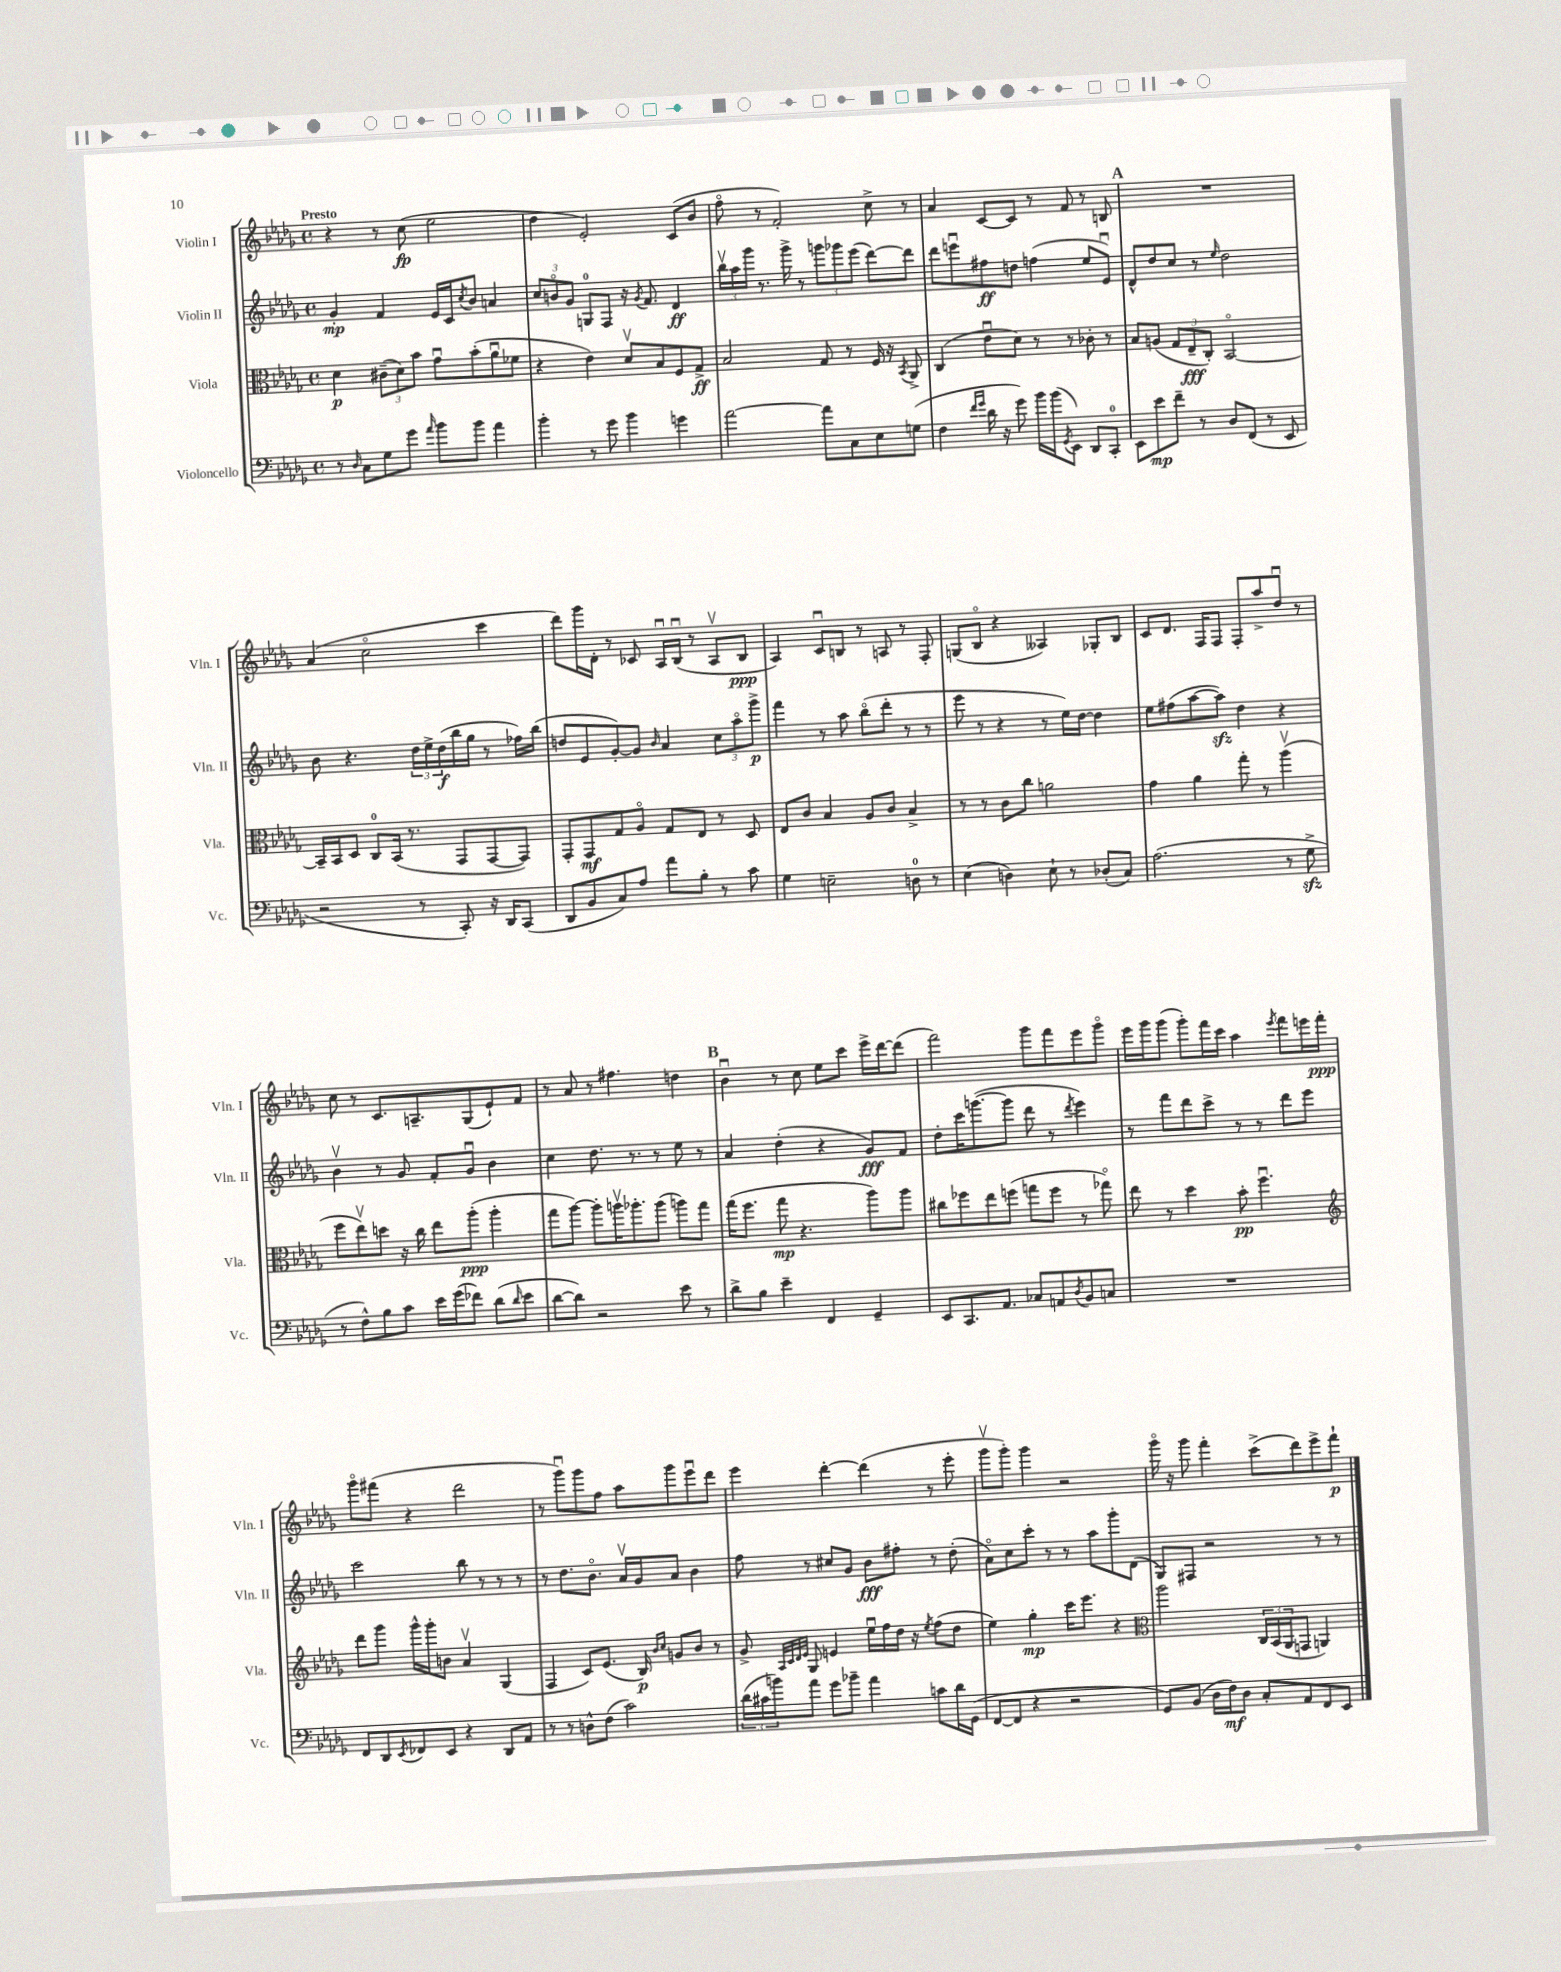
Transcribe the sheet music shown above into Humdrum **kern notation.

**kern	**dynam	**kern	**dynam	**kern	**dynam	**kern	**dynam
*part4	*part4	*part3	*part3	*part2	*part2	*part1	*part1
*staff4	*staff4	*staff3	*staff3	*staff2	*staff2	*staff1	*staff1
*I"Violoncello	*	*I"Viola	*	*I"Violin II	*	*I"Violin I	*
*I'Vc.	*	*I'Vla.	*	*I'Vln. II	*	*I'Vln. I	*
*clefF4	*	*clefC3	*	*clefG2	*	*clefG2	*
*k[b-e-a-d-g-]	*	*k[b-e-a-d-g-]	*	*k[b-e-a-d-g-]	*	*k[b-e-a-d-g-]	*
*M4/4	*	*M4/4	*	*M4/4	*	*M4/4	*
*met(c)	*	*met(c)	*	*met(c)	*	*met(c)	*
=1	=1	=1	=1	=1	=1	=1	=1
!	!	!	!	!	!	!LO:TX:a:B:t=Presto	!
8r	.	4d-\	p	4g-'/	mp	4r	.
16qqD-/	.	.	.	.	.	.	.
8C\L	.	.	.	.	.	.	.
8G-\	.	(12c#X~\L	.	4f/	.	8r	.
.	.	12d-\)	.	.	.	.	.
8g-\J	.	.	.	.	.	(8cc\	fp
.	.	12b-\J	.	.	.	.	.
16qqa-/	.	.	.	.	.	.	.
8b-\L	.	8g-u\L	.	16e-/LL	.	2ee-\	.
.	.	.	.	16c/J	.	.	.
.	.	.	.	8qcc/	.	.	.
8b-\J	.	(8b-'\	.	8b-/J	.	.	.
4a-\	.	8a-u\	.	4an/	.	.	.
.	.	8f-X\J	.	.	.	.	.
=2	=2	=2	=2	=2	=2	=2	=2
4b-'\	.	4r	.	12cc/L	.	4dd-\	.
.	.	.	.	12bn/	.	.	.
.	.	.	.	12g-/J	.	.	.
8r	.	4e-\)	.	8Gn/L	.	2e-'/)	.
8g-\	.	.	.	8F/J	.	.	.
4b-\	.	8d-v/L	.	16r	.	.	.
.	.	.	.	8qg-/	.	.	.
.	.	.	.	8.f/	.	.	.
.	.	8B-/	.	.	.	.	.
4gn\	.	8F/	.	4d-/	ff	(8c/L	.
.	.	8G-^/J	ff	.	.	8b-/J	.
=3	=3	=3	=3	=3	=3	=3	=3
[2a-\	.	2B-/	.	24bb-v\LL	.	8ff\	.
.	.	.	.	24aa-\	.	.	.
.	.	.	.	24ggg-\JJ	.	.	.
.	.	.	.	8.r	.	8r	.
.	.	.	.	.	.	2f'/)	.
.	.	.	.	16ggg-^\	.	.	.
.	.	.	.	8r	.	.	.
8a-\L]	.	8G-/	.	12gggn\L	.	.	.
.	.	.	.	12ggg-X\	.	.	.
8C\	.	8r	.	.	.	.	.
.	.	.	.	(12eee-\J	.	.	.
8E-\	.	16F/	.	[8ddd-\L)	.	8cc^\	.
.	.	16r	.	.	.	.	.
.	.	8qBB-/	.	.	.	.	.
(8Gn\J	.	8AA-^/	.	8ddd-\J]	.	8r	.
=4	=4	=4	=4	=4	=4	=4	=4
4F\	.	(4C/	.	8ddd-\L	.	4a-/	.
.	.	.	.	8eeenu\	.	.	.
16qqf/LL	.	.	.	.	.	.	.
16qqg-/JJ	.	.	.	.	.	.	.
16d-\	.	8e-u\L	.	8ff#X\	ff	[8c/L	.
16r	.	.	.	.	.	.	.
8g-\)	.	8d-\J)	.	8ddn\J	.	8c/J]	.
16b-\LL	.	8r	.	(4ffn\	.	8r	.
(16b-\J	.	.	.	.	.	.	.
8qGG-/	.	.	.	.	.	.	.
8EE-\J)	.	8r	.	.	.	8f/	.
8DD-/L	.	8c-X'\	.	8ee-/L	.	8r	.
8CC'/J	.	8r	.	8e-u/J)	.	8Bn/	.
!!LO:REH:place=s1:t=A
=5	=5	=5	=5	=5	=5	=5	=5
8EE-\L	.	8B-/L	.	8d-^^/L	.	1r	.
8e-\	mp	(8An/J	.	8dd-/	.	.	.
8f~\J	.	12G-/L	.	8cc/J	.	.	.
.	.	12E-~/	fff	.	.	.	.
8r	.	.	.	8r	.	.	.
.	.	12C'/J)	.	.	.	.	.
.	.	.	.	16qqee-/	.	.	.
8D-/L	.	[2BB-/	.	2dd-\	.	.	.
(8FF/J	.	.	.	.	.	.	.
8r	.	.	.	.	.	.	.
8EE-/	.	.	.	.	.	.	.
!!LO:LB:g=z
=6	=6	=6	=6	=6	=6	=6	=6
2r	.	16BB-~/LL]	.	8b-\	.	(4a-/	.
.	.	16BB-/J	.	.	.	.	.
.	.	8D-/J	.	4.r	.	.	.
.	.	8C/L	.	.	.	2cc\	.
.	.	(16BB-/Jk	.	.	.	.	.
.	.	8.r	.	.	.	.	.
8r	.	.	.	24dd-\LL	.	.	.
.	.	.	.	24ee-^\	.	.	.
.	.	.	.	(24dd-\	f	.	.
8CC'/)	.	8GG-/L	.	16bb-\	.	.	.
.	.	.	.	16gg-\JJ	.	.	.
16r	.	[8GG-/	.	8r	.	4ccc\	.
16DD-/KL	.	.	.	.	.	.	.
(8CC/J	.	8GG-/J])	.	16ff-X\LL)	.	.	.
.	.	.	.	(16bb-\JJ	.	.	.
=7	=7	=7	=7	=7	=7	=7	=7
8DD-/L	.	8GG-'/L	.	8ddn/L	.	8ddd-\L)	.
8BB-/	.	8GG-/	mf	8e-/	.	16ggg-\L	.
.	.	.	.	.	.	16d-'\JJ	.
8C/)	.	8G-/	.	[8g-'/)	.	8r	.
8A-/J	.	8A-/J	.	8g-/J]	.	8c-X/	.
.	.	.	.	16qqb-/	.	.	.
8a-\L	.	8G-/L	.	4a-/	.	16A-u/LL	.
.	.	.	.	.	.	(16B-u/JJ	.
8B-'\J	.	8E-/J	.	.	.	8r	.
8r	.	8r	.	12cc\L	.	8A-v/L	.
.	.	.	.	12aa-\	.	.	.
8c\	.	8D-/	.	.	.	8B-/J	ppp
.	.	.	.	12ggg-^\J	p	.	.
=8	=8	=8	=8	=8	=8	=8	=8
4G-\	.	8E-/L	.	4fff\	.	4A-/)	.
.	.	8c/J	.	.	.	.	.
2En~\	.	4B-/	.	8r	.	8cu/L	.
.	.	.	.	8aa-\	.	8Bn/J	.
.	.	8A-/L	.	(8bb-\L	.	8r	.
.	.	8c/J	.	8ddd-'\J	.	8An/	.
8Dn\	.	4B-^/	.	8r	.	8r	.
8r	.	.	.	8r	.	8F'/	.
=9	=9	=9	=9	=9	=9	=9	=9
(4E-\	.	8r	.	8eee-\	.	(8Gn/L	.
.	.	8r	.	8r	.	8B-/J	.
4Dn\)	.	8c\L	.	4r	.	4r	.
.	.	8cc\J	.	.	.	.	.
8E-`\	.	2an\	.	8r	.	4A--X/)	.
8r	.	.	.	16ee-\LL)	.	.	.
.	.	.	.	[16dd-\JJ	.	.	.
(8D-X'/L	.	.	.	4dd-\]	.	8G-X'/L	.
8C/J)	.	.	.	.	.	8B-/J	.
=10	=10	=10	=10	=10	=10	=10	=10
(2.A-\	.	4g-\	.	8ee-\L	.	8c/L	.
.	.	.	.	(8ff#X\	.	8.d-/J	.
.	.	4a-\	.	[8aa-\	.	.	.
.	.	.	.	.	.	16F/KL	.
.	.	.	.	8aa-zz\J])	.	8F/J	.
.	.	8gg-'\	.	4dd-\	.	8F'/L	.
.	.	8r	.	.	.	8aa-^/	.
8r	.	(4aa-v\	.	4r	.	8dd-u/J	.
8G-zz^\	.	.	.	.	.	8r	.
!!LO:LB:g=z
=11	=11	=11	=11	=11	=11	=11	=11
8r	.	8ff\L	.	4b-v\	.	8cc\	.
8F^^\L)	.	8ee-v\)	.	.	.	8r	.
8B-\	.	8ddn\J	.	8r	.	8.c/L	.
8c\J	.	16r	.	8g-/	.	.	.
.	.	16cc\	.	.	.	8.An~/	.
16e-\LL	.	8ee-\L	.	8f'/L	.	.	.
(16g-\J	.	.	.	.	.	.	.
8f-X\J)	.	(8aa-'\J	ppp	8g-u/J	.	(8G-/	.
(8d-\L	.	4aa-'\	.	4b-\	.	8e-`/)	.
16qqd-/	.	.	.	.	.	.	.
8e-\J	.	.	.	.	.	8f/J	.
=12	=12	=12	=12	=12	=12	=12	=12
[8d-\L	.	8gg-\L	.	4cc\	.	8r	.
8d-\J])	.	[8aa-\J)	.	.	.	8a-/	.
2r	.	8aa-'\L]	.	8.dd-\	.	8r	.
.	.	16aanv\K	.	.	.	4.ff#X\	.
.	.	8.aa-X'\	.	8.r	.	.	.
.	.	(8aa-\J	.	8r	.	.	.
8e-\	.	8aan\L)	.	8ee-\	.	4ddn\	.
8r	.	8gg-\J	.	8r	.	.	.
!!LO:REH:place=s1:t=B
=13	=13	=13	=13	=13	=13	=13	=13
8d-^\L	.	(16gg-\KL	.	4a-/	.	4b-u\	.
.	.	8.ff\J	.	.	.	.	.
8B-\J	.	.	.	.	.	.	.
4e-~\	.	8gg-\	mp	(4dd-'\	.	8r	.
.	.	4.r	.	.	.	8cc\	.
4FF/	.	.	.	4r	.	8ee-\L	.
.	.	.	.	.	.	8ccc\J	.
4GG-~/	.	8aa-\L)	.	8g-/L)	fff	16eee-^\LL	.
.	.	.	.	.	.	[16ddd-\J	.
.	.	8aa-\J	.	8f/J	.	(8ddd-\J]	.
=14	=14	=14	=14	=14	=14	=14	=14
8EE-/L	.	8cc#X\L	.	8dd-'\L	.	2fff\)	.
8.CC/	.	8ff-X\	.	16ccc\K	.	.	.
.	.	.	.	([8.gggn\	.	.	.
.	.	8ee-\	.	.	.	.	.
8.AA-/J	.	.	.	.	.	.	.
.	.	(8ffn\J	.	8ggg\J]	.	.	.
8C-X/L	.	8ggn\L	.	8ddd-\	.	8ggg-\L	.
8AAn/	.	8ff\J	.	8r	.	8fff\	.
8qD-/	.	.	.	8qddd-/	.	.	.
8BB-/	.	8r	.	4eee-\)	.	8eee-\	.
8Cn/J	.	8gg-X\)	.	.	.	8ggg-\J	.
=15	=15	=15	=15	=15	=15	=15	=15
1r	.	8ee-\	.	8r	.	16eee-\LL	.
.	.	.	.	.	.	16ggg-\J	.
.	.	8r	.	8fff\L	.	(8ggg-\J	.
.	.	4dd-\	.	8ddd-\	.	8ggg-'\L)	.
.	.	.	.	8ccc^\J	.	16fff\L	.
.	.	.	.	.	.	16ccc\JJ	.
.	.	8b-'\	pp	8r	.	4aa-\	.
.	.	4.ffu\	.	8r	.	.	.
.	.	.	.	.	.	8qeee-/	.
.	.	.	.	8ddd-\L	.	8fff\L	.
.	.	.	.	8eee-\J	.	16eeen\L	.
.	.	.	.	.	.	16fff'\JJ	ppp
!!LO:LB:g=z
=16	=16	=16	=16	=16	=16	=16	=16
*	*	*clefG2	*	*	*	*	*
8FF/L	.	8ddd-\L	.	2ccc\	.	8ggg-\L	.
8DD-/	.	8ggg-\J	.	.	.	(8fff#X\J	.
8qEE-/	.	.	.	.	.	.	.
8FF-X/	.	16ggg-^^\LL	.	.	.	4r	.
.	.	16ggg-'\J	.	.	.	.	.
8EE-/J	.	8bn\J	.	.	.	.	.
4r	.	4a-v/	.	8bb-\	.	2ddd-\	.
.	.	.	.	8r	.	.	.
8DD-/L	.	(4G-/	.	8r	.	.	.
8AA-/J	.	.	.	8r	.	.	.
=17	=17	=17	=17	=17	=17	=17	=17
8r	.	4F/	.	8r	.	8r	.
8r	.	.	.	8.dd-\L	.	8ggg-u\L)	.
8Dn^^\L	.	8c/L)	.	.	.	8ggg-\	.
.	.	.	.	8.b-\J	.	.	.
(8F\J	.	(8.e-/J	.	.	.	8ff\J	.
2c\)	.	.	.	16a-v/LL	.	8aa-\L	.
.	.	16B-/)	p	16g-/J	.	.	.
.	.	16qqb-/LL	.	.	.	.	.
.	.	16qqcc/JJ	.	.	.	.	.
.	.	8gn/L	.	8a-/J	.	8ggg-\	.
.	.	8b-/J	.	4b-\	.	8eee-u\	.
.	.	8r	.	.	.	8ddd-\J	.
=18	=18	=18	=18	=18	=18	=18	=18
(24d-\LL	.	8g-^/	.	8ff\	.	4eee-\	.
24c#X\	.	.	.	.	.	.	.
24bn\J)	.	.	.	.	.	.	.
.	.	32qqA-/LLL	.	.	.	.	.
.	.	32qqc/	.	.	.	.	.
.	.	32qqd-/	.	.	.	.	.
.	.	32qqe-/JJJ	.	.	.	.	.
8a-\J	.	8G-/	.	8r	.	.	.
8g-\L	.	4en/	.	8cc#X/L	.	[4ddd-'\	.
8b-X~\J	.	.	.	8g-/J	.	.	.
4a-\	.	16ee-u\LL	.	8b-\L	fff	(4ddd-\]	.
.	.	16ff\	.	.	.	.	.
.	.	16dd-\JJ	.	8ff#X'\J	.	.	.
.	.	16r	.	.	.	.	.
.	.	8qee-/	.	.	.	.	.
8cn\L	.	(8ff\L	.	8r	.	8r	.
16d-\L	.	8dd-\J	.	(8dd-'\	.	8eee-'\	.
(16GG-\JJ	.	.	.	.	.	.	.
=19	=19	=19	=19	=19	=19	=19	=19
[8FF/L	.	4ee-\)	.	8a-\L)	.	8ggg-v\L	.
8FF/J]	.	.	.	8cc\	.	8ggg-'\J)	.
4r	.	4gg-'\	mp	8ccc'\J	.	4ggg-\	.
.	.	.	.	8r	.	.	.
2r	.	16ccc\KL	.	8r	.	2r	.
.	.	8.eee-\J	.	.	.	.	.
.	.	.	.	8aa-\L	.	.	.
.	.	4r	.	8ggg-'\	.	.	.
.	.	.	.	(8d-\J	.	.	.
=20	=20	=20	=20	=20	=20	=20	=20
*	*	*clefC3	*	*	*	*	*
8GG-/L)	.	2aa-\	.	8G-/L)	.	16ggg-\	.
.	.	.	.	.	.	16r	.
(8BB-/J	.	.	.	8F#X/J	.	8ggg-\	.
16D-\LL	.	.	.	2r	.	4fff'\	.
16F\J)	mf	.	.	.	.	.	.
8D-\J	.	.	.	.	.	.	.
8C'/L	.	24C/LL	.	.	.	(8ccc^\L	.
.	.	(24BB-/	.	.	.	.	.
.	.	24AA-/J	.	.	.	.	.
8AA-/	.	8GGn/J	.	.	.	8ddd-\)	.
8FF/	.	4AAn/)	.	8r	.	8eee-^\	.
8EE-/J	.	.	.	8r	.	8fff`\J	p
==	==	==	==	==	==	==	==
*-	*-	*-	*-	*-	*-	*-	*-
